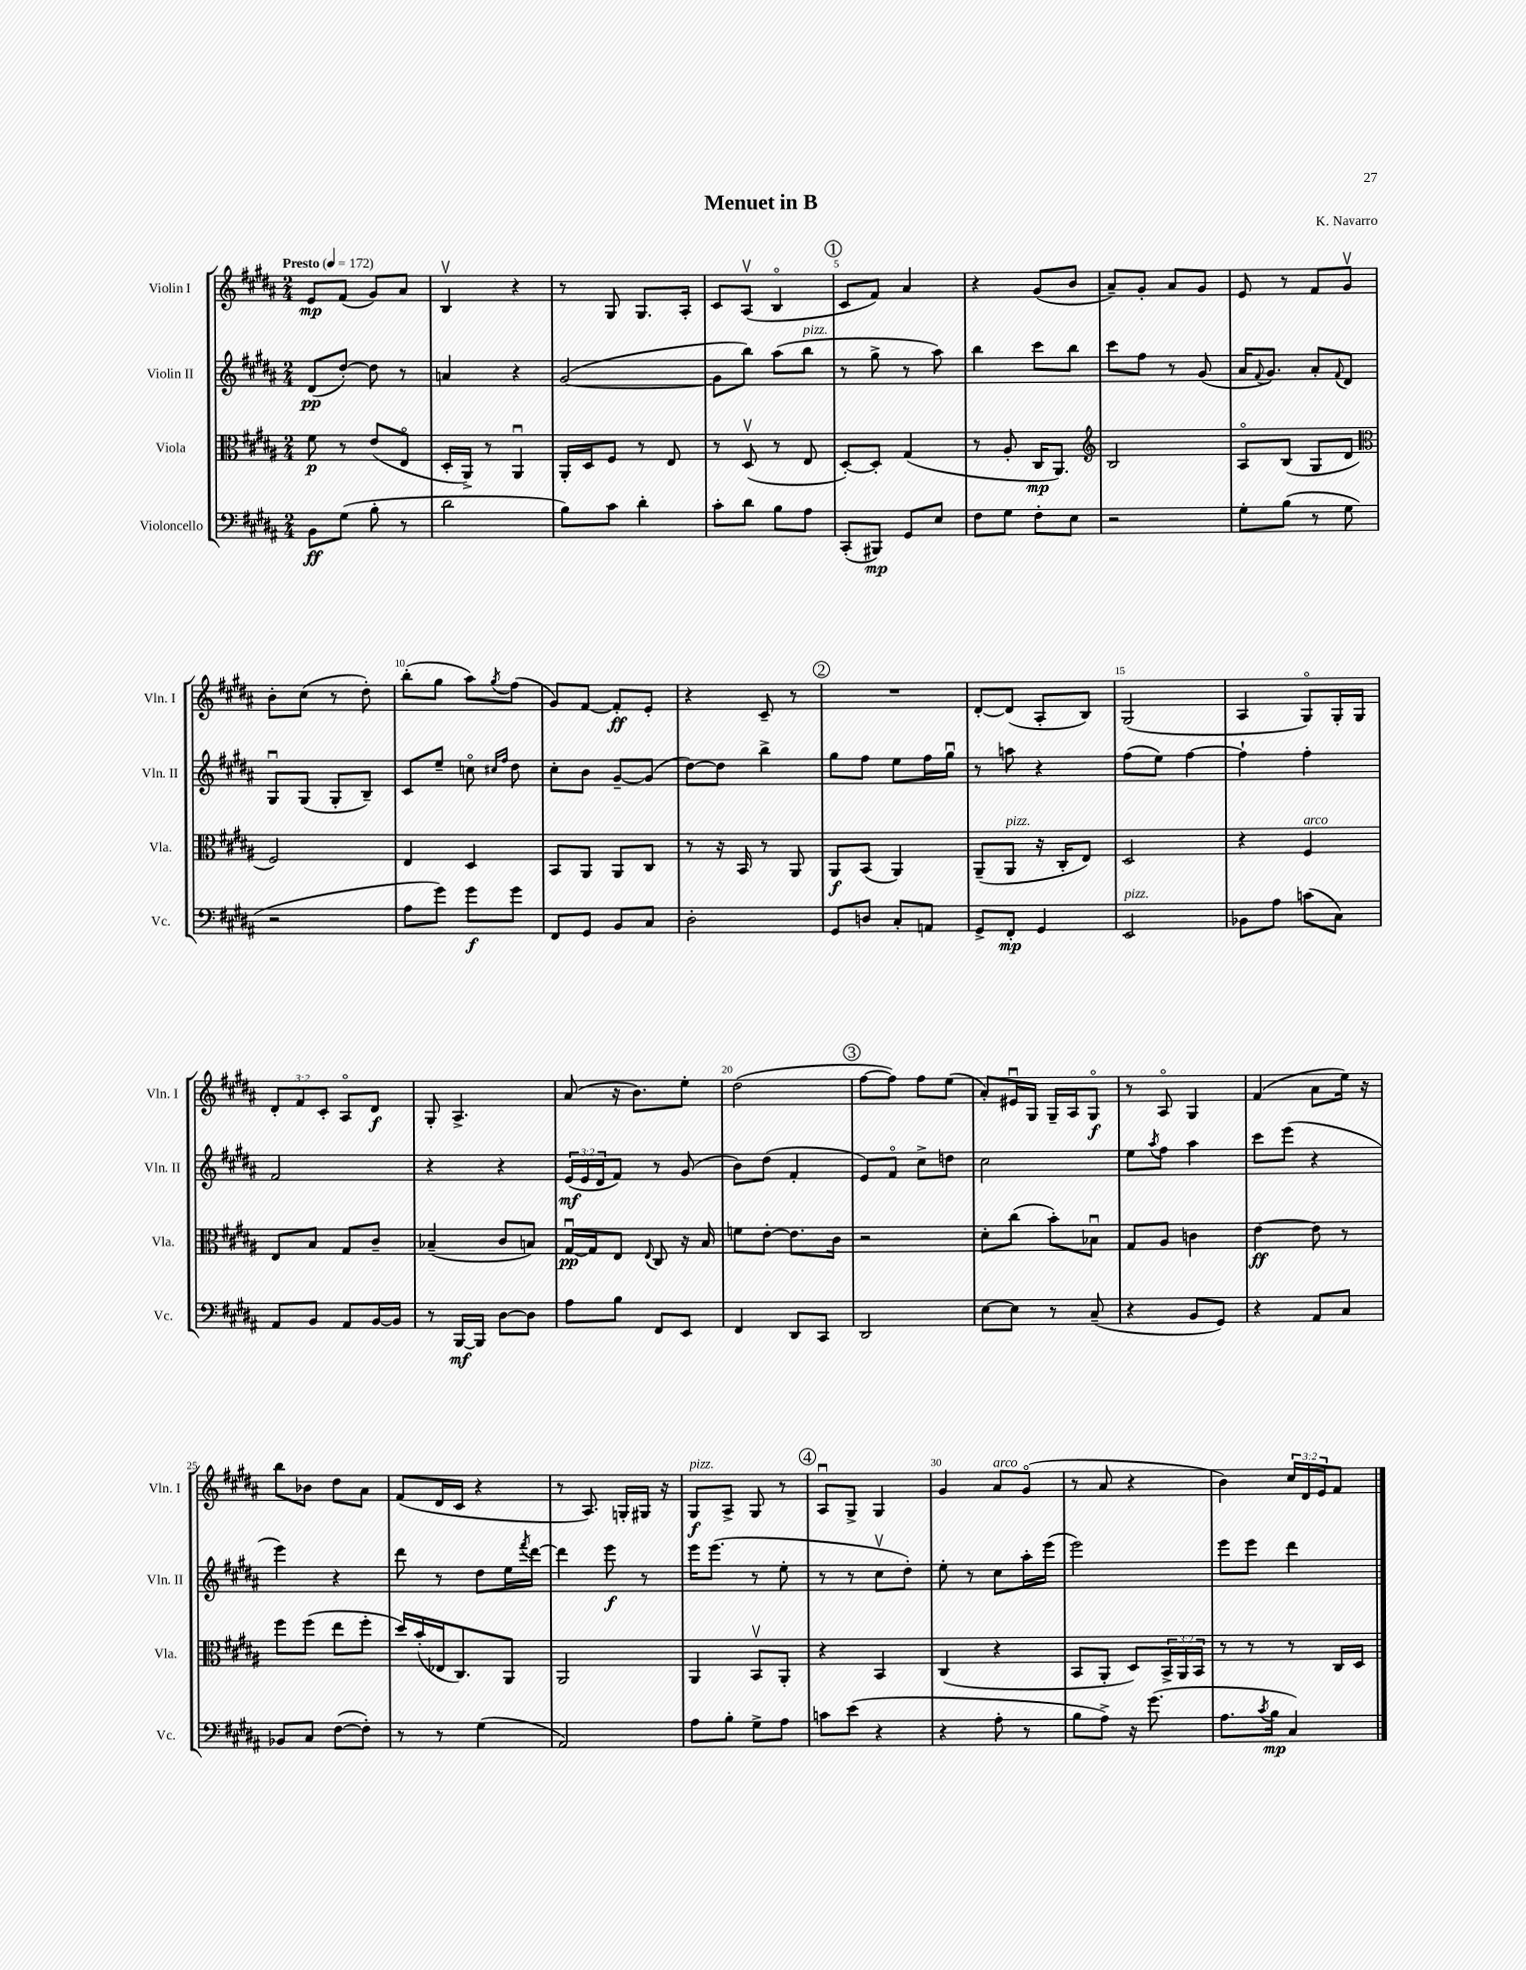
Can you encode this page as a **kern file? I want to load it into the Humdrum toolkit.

**kern	**kern	**kern	**kern
*staff4	*staff3	*staff2	*staff1
*clefF4	*clefC3	*clefG2	*clefG2
*k[f#c#g#d#a#]	*k[f#c#g#d#a#]	*k[f#c#g#d#a#]	*k[f#c#g#d#a#]
*M2/4	*M2/4	*M2/4	*M2/4
*MM172	*MM172	*MM172	*MM172
8BB	8f#	(8d#	8e
(8G#	8r	[8dd#')	(8f#
8B'	(8e	8dd#]	8g#)
8r	8Eo	8r	8a#
=	=	=	=
2d#	16D#'	4a	4Bv
.	16AA#^)	.	.
.	8r	.	.
.	4AA#u	4r	4r
=	=	=	=
8B)	16AA#'	([2g#	8r
.	16D#	.	.
8c#	8F#	.	8G#
4d#'	8r	.	8.G#
.	8E	.	.
.	.	.	16A#'
=	=	=	=
8c#'	8r	8g#]	8c#
8d#	(8D#v	8bb)	(8A#v
8B	8r	(8aa#	4Bo
8A#	8E	8bb	.
=	=	=	=
(8CC#'	[8D#')	8r	8c#
8BBB#)	8D#']	8gg#^	8f#)
8GG#	(4G#	8r	4a#
8E	.	8aa#)	.
=	=	=	=
8F#	8r	4bb	4r
8G#	8A#'	.	.
8F#'	16C#	8ccc#	(8g#
.	8.AA#)	.	.
8E	.	8bb	8b
=	=	=	=
*	*clefG2	*	*
2r	2B	8ccc#	8a#~)
.	.	8ff#	8g#'
.	.	8r	8a#
.	.	(8g#	8g#
=	=	=	=
8G#'	8A#o	16a#	8e
.	.	8qqf#	.
.	.	8.g#)	.
(8B	(8B	.	8r
8r	8G#	8a#'	8f#
.	.	8qqf#	.
8G#	8d#	8d#	8g#v
=	=	=	=
*	*clefC3	*	*
2r	2F#)	8G#u	8b'
.	.	(8G#	(8cc#
.	.	8G#'	8r
.	.	8B~)	8dd#')
=	=	=	=
8A#	4E	8c#	(8bb'
8g#)	.	8ee~	8gg#
8g#	4D#	8cco	8aa#)
.	.	16qqcc#	.
.	.	16qqff#	8qgg#
8g#	.	8dd#	(8ff#
=	=	=	=
8FF#	8BB	8cc#'	8g#)
8GG#	8AA#	8b	[8f#
8BB	8AA#	[8g#~	8f#']
8C#	8C#	(8g#]	8e'
=	=	=	=
2D#'	8r	[8dd#)	4r
.	16r	8dd#]	.
.	16BB	.	.
.	8r	4bb^	8c#~
.	8AA#	.	8r
=	=	=	=
8GG#	8AA#	8gg#	2r
8D	(8BB	8ff#	.
8C#'	4AA#)	8ee	.
8AA	.	16ff#	.
.	.	16gg#u	.
=	=	=	=
8GG#^	(8AA#~	8r	[8d#'
8FF#'	8AA#	8aa	(8d#]
4GG#	16r	4r	8A#'
.	16C#'	.	.
.	8E)	.	8B)
=	=	=	=
2EE	2D#	(8ff#	(2G#
.	.	8ee)	.
.	.	[4ff#	.
=	=	=	=
8BB-	4r	4ff#`]	4A#
8A#	.	.	.
(8c	4F#	4ff#'	8G#o)
8C#)	.	.	16G#'
.	.	.	16G#
=	=	=	=
8AA#	8E	2f#	12d#'
.	.	.	12f#
8BB	8B	.	.
.	.	.	12c#'
8AA#	8G#	.	8A#o
[16BB	8c#~	.	8d#
16BB]	.	.	.
=	=	=	=
8r	(4B-~	4r	8G#'
[16BBB	.	.	4.A#^
16BBB]	.	.	.
[8D#	8c#	4r	.
8D#]	8B)	.	.
=	=	=	=
8A#	[16G#u	(24e	(8a#
.	.	24e	.
.	16G#]	.	.
.	.	24d#	.
8B	8E	8f#)	16r
.	.	.	8.b)
.	8qqE	.	.
8FF#	8C#	8r	.
8EE	16r	(8g#	8ee'
.	16B	.	.
=	=	=	=
4FF#	8f	8b)	(2dd#
.	[8e'	(8dd#	.
8DD#	8.e]	4f#'	.
8CC#	.	.	.
.	16c#	.	.
=	=	=	=
2DD#	2r	8e)	[8ff#
.	.	8f#o	8ff#])
.	.	8cc#^	8ff#
.	.	8dd	(8ee
=	=	=	=
[8E	8d#'	2cc#	8a#')
8E]	(8cc#	.	16e#u
.	.	.	16G#
8r	8b')	.	16G#~
.	.	.	16A#
(8C#~	8B-u	.	8G#o
=	=	=	=
4r	8G#	8ee	8r
.	.	8qaa#	.
.	8A#	8ff#	8A#o
8BB	4c	4aa#	4G#
8GG#)	.	.	.
=	=	=	=
4r	[4e	8ccc#	(4f#
.	.	(8eee	.
8AA#	8e]	4r	8a#
8C#	8r	.	16ee)
.	.	.	16r
=	=	=	=
8BB-	8ff#	4eee)	8bb
8C#	(8ff#	.	8b-
([8F#	8ee	4r	8dd#
8F#'])	8ff#'	.	8a#
=	=	=	=
8r	16dd#)	8ddd#	(8f#
.	(16b'	.	.
8r	16E-	8r	16d#
.	8.C#)	.	16c#
(4G#	.	8dd#	4r
.	8AA#	16ee	.
.	.	8qfff#	.
.	.	[16ddd#	.
=	=	=	=
2AA#)	2AA#	4ddd#]	8r
.	.	.	8.A#)
.	.	8eee	.
.	.	.	16G'
.	.	8r	16G#
.	.	.	16r
=	=	=	=
8A#	4AA#	16eee	8G#
.	.	(8.eee	.
8B'	.	.	8A#^
8G#^	8BBv	8r	8G#
8A#	8AA#'	8ee'	8r
=	=	=	=
8c	4r	8r	8A#u
(8e	.	8r	8G#^
4r	4BB	8cc#v	4G#
.	.	8dd#')	.
=	=	=	=
4r	(4C#	8ee'	4g#
.	.	8r	.
8A#'	4r	8cc#	8a#
8r	.	16aa#'	(8g#o
.	.	(16eee	.
=	=	=	=
8B	8BB	2eee)	8r
8A#^)	8AA#'	.	8a#
16r	8D#)	.	4r
(8.g#	.	.	.
.	24BB^	.	.
.	24AA#	.	.
.	24BB	.	.
=	=	=	=
8.A#	8r	8eee	4b)
.	8r	8eee	.
8qc#	.	.	.
16B	.	.	.
4C#)	8r	4ddd#	24cc#
.	.	.	24d#
.	.	.	24e
.	16C#	.	8f#
.	16D#	.	.
==	==	==	==
*-	*-	*-	*-
